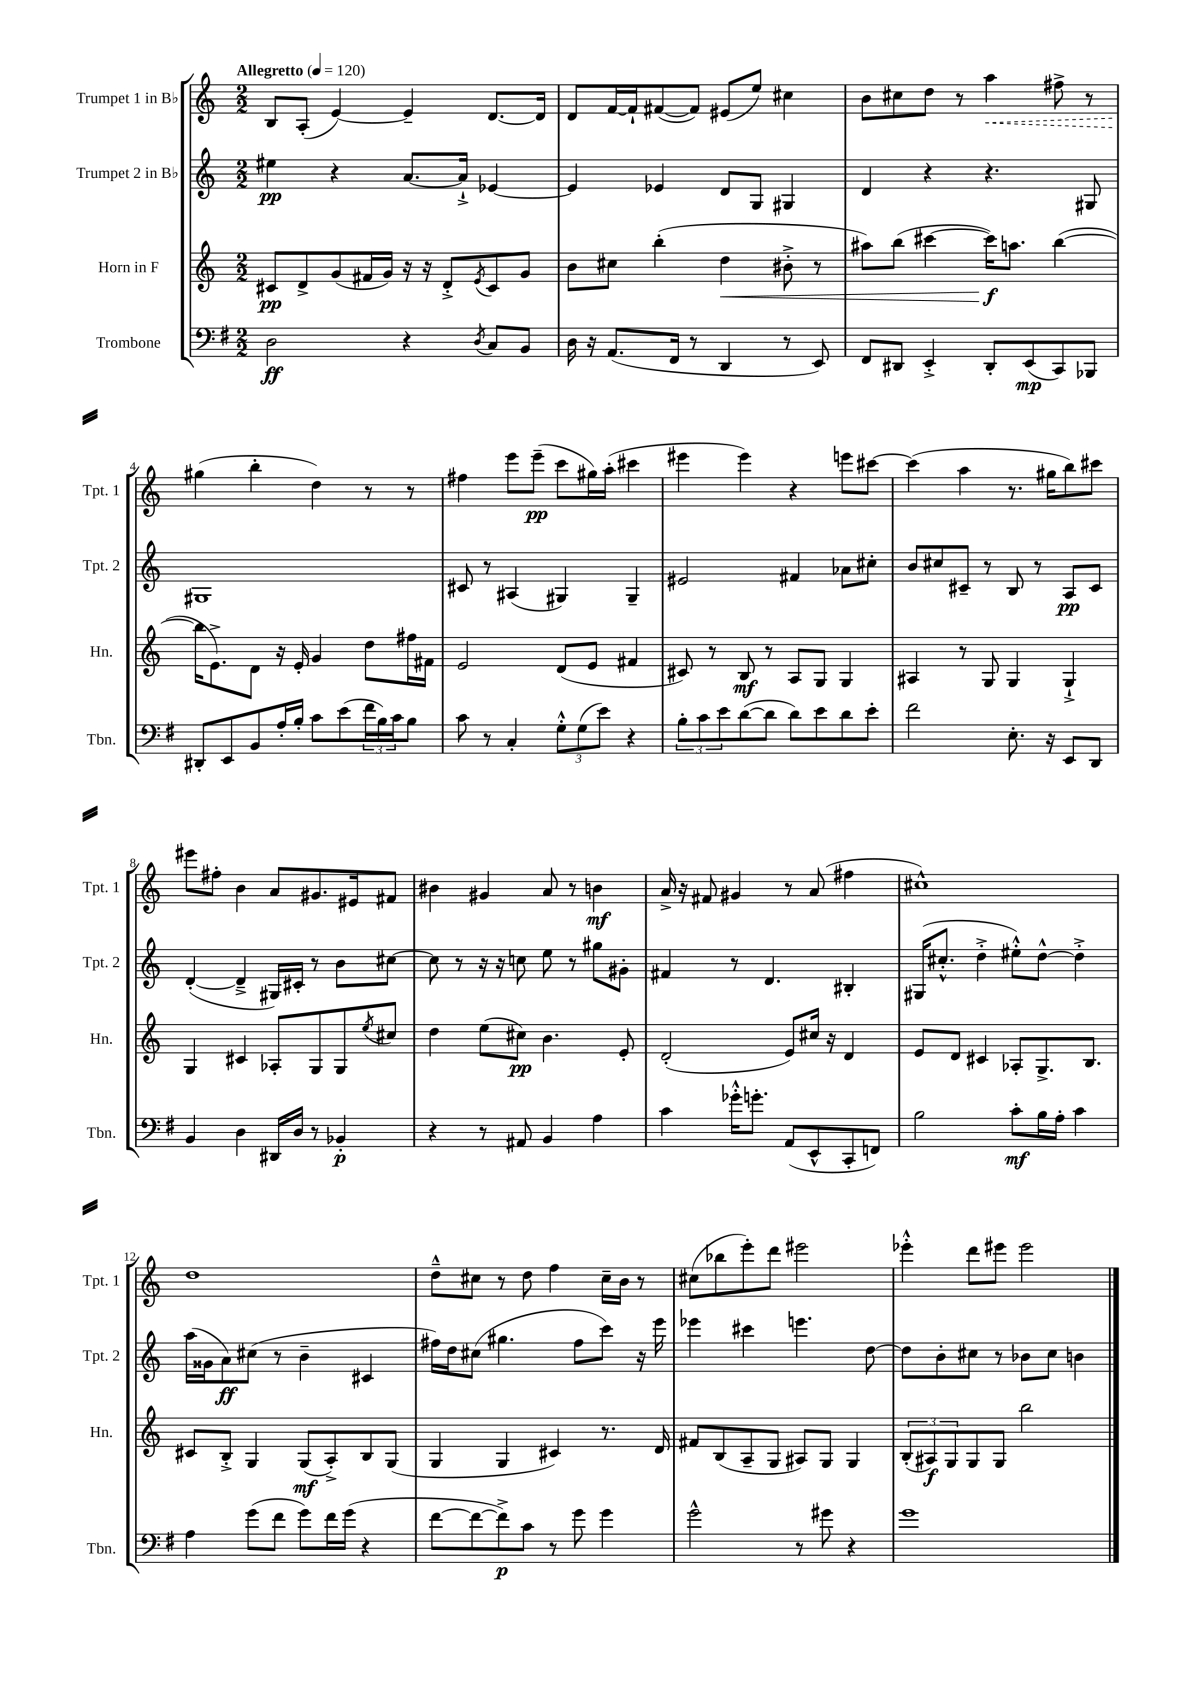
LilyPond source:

<<
\new StaffGroup <<
\new Staff = "s0" \with { instrumentName = "Trumpet 1 in Bb" shortInstrumentName = "Tpt. 1" } {
    \clef treble \key c \major \numericTimeSignature \time 2/2 \tempo "Allegretto" 4 = 120
    b8 a8-.( e'4~) e'4-- d'8.~ d'16 |
    d'8 f'16~ f'16-! fis'8~( fis'8) eis'8( e''8) cis''4 |
    b'8 cis''8 d''8 r8 \once \override Hairpin.style = #'dashed-line a''4\< fis''8-> r8 |
    gis''4\!( b''4-. d''4) r8 r8 |
    fis''4 e'''8 e'''8--\pp( c'''8 gis''16) a''16-.( cis'''4 |
    eis'''4 eis'''4) r4 e'''8 cis'''8~ |
    cis'''4( a''4 r8. gis''16 b''8) cis'''8 |
    eis'''8 fis''8-. b'4 a'8 gis'8. eis'16 fis'8 |
    bis'4 gis'4 a'8 r8 b'4\mf |
    a'16-> r16 fis'8 gis'4 r8 a'8( fis''4 |
    cis''1-^) |
    d''1 |
    d''8---^ cis''8 r8 d''8 f''4 cis''16-- b'16 r8 |
    cis''8( bes''8 e'''8-.) d'''8 eis'''2 |
    ees'''4-.-^ d'''8 eis'''8 eis'''2 \bar "|." |
}
\new Staff = "s1" \with { instrumentName = "Trumpet 2 in Bb" shortInstrumentName = "Tpt. 2" } {
    \clef treble \key c \major \numericTimeSignature \time 2/2
    eis''4\pp r4 a'8.~ a'16-!-> ees'4~ |
    ees'4 ees'4 d'8 g8 gis4 |
    d'4 r4 r4. gis8 |
    gis1 |
    cis'8 r8 ais4( gis4) gis4-- |
    eis'2 fis'4 aes'8 cis''8-. |
    b'8 cis''8 cis'8-- r8 b8 r8 a8\pp cis'8 |
    d'4~-.( d'4---> gis16) cis'16-. r8 b'8 cis''8~ |
    cis''8 r8 r16 r16 c''8 e''8 r8 gis''8 gis'8-. |
    fis'4 r8 d'4. bis4-. |
    gis16( cis''8.-.-^ d''4-.-> eis''8-.-^) d''8~-^ d''4-.-> |
    a''16( gisis'16 a'8\ff) cis''8( r8 b'4-- cis'4 |
    fis''16) d''16 cis''8( gis''4. fis''8 c'''8) r16 e'''16 |
    ees'''4 cis'''4 e'''4. d''8~ |
    d''8 b'8-. cis''8 r8 bes'8 cis''8 b'4 \bar "|." |
}
\new Staff = "s2" \with { instrumentName = "Horn in F" shortInstrumentName = "Hn." } {
    \clef treble \key c \major \numericTimeSignature \time 2/2
    cis'8\pp d'8-> g'8( fis'16 g'16) r16 r16 d'8-.-> \acciaccatura { e'8 } cis'8 g'8 |
    b'8 cis''8 b''4-.( d''4\< bis'8-.-> r8 |
    ais''8) b''8( cis'''4~ cis'''16\f\!) a''8. b''4~( |
    b''16 e'8.->) d'8 r16 e'16-. g'4 d''8 fis''16 fis'16 |
    e'2 d'8( e'8 fis'4 |
    cis'8) r8 b8\mf r8 a8 g8 g4 |
    ais4 r8 g8 g4 g4-!-> |
    g4 cis'4 aes8-. g8 g8 \acciaccatura { e''8 } cis''8 |
    d''4 e''8( cis''8\pp) b'4. e'8-. |
    d'2-.( e'8) cis''16 r16 d'4 |
    e'8 d'8 cis'4 aes8-. g8.-> b8. |
    cis'8 b8-.-> g4 g8\mf( a8-.->) b8 g8( |
    g4 g4 cis'4) r8. d'16 |
    fis'8 b8( a8-- g8 ais8) g8 g4 |
    \tuplet 3/2 { b8-.( ais8\f) g8 } g8 g8 b''2 \bar "|." |
}
\new Staff = "s3" \with { instrumentName = "Trombone" shortInstrumentName = "Tbn." } {
    \clef bass \key g \major \numericTimeSignature \time 2/2
    d2\ff r4 \acciaccatura { d8 } c8 b,8 |
    d16 r16 a,8.( fis,16 r8 d,4 r8 e,8) |
    fis,8 dis,8 e,4-.-> dis,8-. e,8\mp( c,8) bes,,8 |
    dis,8-. e,8 b,8 a16-. b16-. c'8 e'8( \tuplet 3/2 { fis'16 b16) c'16 } b8 |
    c'8 r8 c4-. \tuplet 3/2 { g8-.-^ g8( e'8) } r4 |
    \tuplet 3/2 { b8-. c'8 e'8 } d'8~( d'8 d'8) e'8 d'8 e'8-. |
    fis'2 e8.-. r16 e,8 d,8 |
    b,4 d4 dis,16 d16 r8 bes,4-.\p |
    r4 r8 ais,8 b,4 a4 |
    c'4 ges'16-.-^ g'8.-. a,8( e,8-^ c,8-. f,8) |
    b2 c'8-.\mf b16 a16-. c'4 |
    a4 g'8( fis'8 g'8) fis'16 g'16( r4 |
    fis'8~ fis'8~ fis'8->\p) c'8 r8 g'8 g'4 |
    g'2-^ r8 gis'8 r4 |
    g'1 \bar "|." |
}
>>
>>
